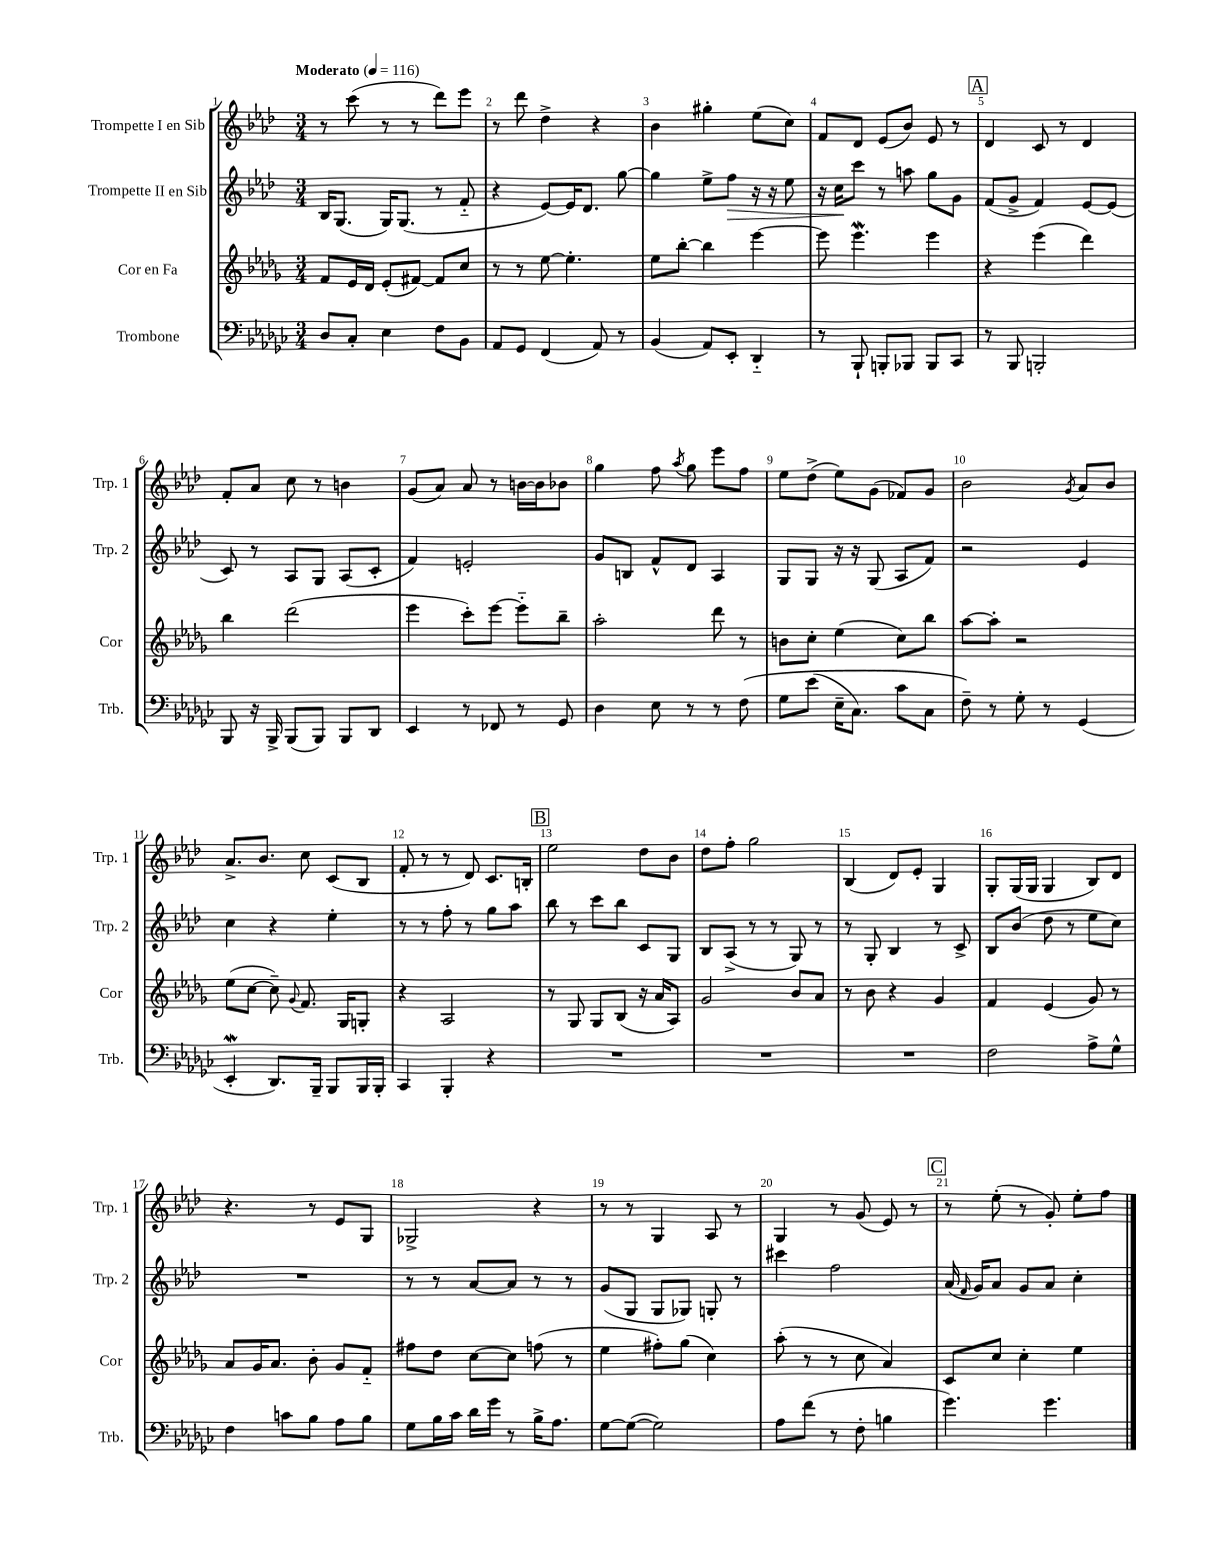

**kern	**kern	**kern	**dynam	**kern
*part4	*part3	*part2	*part2	*part1
*staff4	*staff3	*staff2	*staff2	*staff1
*I"Trombone	*I"Cor en Fa	*I"Trompette II en Sib	*	*I"Trompette I en Sib
*I'Trb.	*I'Cor	*I'Trp. 2	*	*I'Trp. 1
*clefF4	*clefG2	*clefG2	*	*clefG2
*k[b-e-a-d-g-c-]	*k[b-e-a-d-g-]	*k[b-e-a-d-]	*	*k[b-e-a-d-]
*M3/4	*M3/4	*M3/4	*	*M3/4
*MM116	*MM116	*MM116	*	*MM116
=1	=1	=1	=1	=1
!	!	!	!	!LO:TX:a:B:t=Moderato
8D-/L	8f/L	16B-/KL	.	8r
.	.	(8.G/J	.	.
8C-'/J	16e-/L	.	.	(8ccc\
.	16d-/JJ	.	.	.
4E-\	(8e-'/L	16G/KL)	.	8r
.	.	(8.G/J	.	.
.	[8f#X/J)	.	.	8r
8F\L	8f#/L]	8r	.	8ddd-\L)
8BB-\J	8cc/J	8f/	.	8eee-\J
=2	=2	=2	=2	=2
8AA-/L	8r	4r	.	8r
8GG-/J	8r	.	.	8ddd-\
(4FF/	[8ee-\	[8e-/L)	.	4dd-^\
.	4.ee-'\]	16e-/K]	.	.
.	.	8.d-/J	.	.
8AA-/)	.	.	.	4r
8r	.	[8gg\	.	.
=3	=3	=3	=3	=3
(4BB-/	8ee-\L	4gg\]	.	4b-\
.	[8bb-'\J	.	.	.
8AA-/L)	4bb-\]	8ee-^\L	.	4gg#X'\
!	!	!	!LO:HP:b	!
8EE-'/J	.	8ff\J	>	.
4DD-/	[4eee-\	16r	.	(8ee-\L
.	.	16r	.	.
.	.	8ee-\	.	8cc\J)
=4	=4	=4	=4	=4
8r	8eee-\]	16r	.	8f/L
.	.	16cc\KL	.	.
8BBB-`/	4.eee-W\	8ccc\J	]	8d-/J
8BBBn'/L	.	8r	.	(8e-/L
8BBB-X/J	.	8aan\	.	8b-/J)
8BBB-/L	4eee-\	8gg\L	.	8e-/
8CC-/J	.	8g\J	.	8r
!!LO:REH:place=s1:t=A
=5	=5	=5	=5	=5
8r	4r	(8f/L	.	4d-/
8BBB-/	.	8g^/J	.	.
2BBBn'/	(4eee-\	4f/)	.	8c/
.	.	.	.	8r
.	4ddd-\)	[8e-/L	.	4d-/
.	.	(8e-/J]	.	.
!!LO:LB:g=z
=6	=6	=6	=6	=6
8BBB-/	4bb-\	8c/)	.	8f'/L
16r	.	8r	.	8a-/J
16BBB-^/	.	.	.	.
(8BBB-/L	(2ddd-\	8A-/L	.	8cc\
8BBB-/J)	.	8G/J	.	8r
8BBB-/L	.	(8A-/L	.	4bn\
8DD-/J	.	8c'/J	.	.
=7	=7	=7	=7	=7
4EE-/	4eee-\	4f/)	.	(8g/L
.	.	.	.	8a-/J)
8r	8ccc'\L)	2en'/	.	8a-/
8FF-X/	[8eee-\J	.	.	8r
8r	8eee-\L]	.	.	[16bn\LL
.	.	.	.	16b\J]
8GG-/	8bb-~\J	.	.	8b-X\J
=8	=8	=8	=8	=8
4D-\	2aa-'\	8g/L	.	4gg\
.	.	8Bn/J	.	.
8E-\	.	8f^^/L	.	8ff\
.	.	.	.	8qaa-/
8r	.	8d-/J	.	8gg\
8r	8ddd-\	4A-/	.	8eee-\L
(8F\	8r	.	.	8ff\J
=9	=9	=9	=9	=9
8G-\L	8bn\L	8G/L	.	8ee-\L
(8e-\J	8cc'\J	8G/J	.	(8dd-^\J
16E-~\KL	(4ee-\	16r	.	8ee-\L)
8.C-\J)	.	16r	.	.
.	.	(8G/	.	(8g\J
8c-\L	8cc\L)	8A-/L	.	8f-X/L)
8C-\J	8bb-\J	8f/J)	.	8g/J
=10	=10	=10	=10	=10
8F~\)	[8aa-\L	2r	.	2b-\
8r	8aa-'\J]	.	.	.
8G-'\	2r	.	.	.
8r	.	.	.	.
.	.	.	.	8qg/
(4GG-/	.	4e-/	.	8a-/L
.	.	.	.	8b-/J
!!LO:LB:g=z
=11	=11	=11	=11	=11
4EE-W'/	(8ee-\L	4cc\	.	8.a-^/L
.	[8cc\J	.	.	.
.	.	.	.	8.b-/J
8.DD-/L)	8cc~\])	4r	.	.
.	8qqg-/	.	.	.
.	8.f/	.	.	8cc\
16BBB-~/Jk	.	.	.	.
8BBB-/L	.	4ee-'\	.	(8c/L
.	16G-/KL	.	.	.
16BBB-/L	8Gn'/J	.	.	8B-/J
16BBB-'/JJ	.	.	.	.
=12	=12	=12	=12	=12
4CC-/	4r	8r	.	8f'/
.	.	8r	.	8r
4BBB-'/	2A-/	8ff'\	.	8r
.	.	8r	.	8d-/)
4r	.	8gg\L	.	8.c/L
.	.	8aa-\J	.	.
.	.	.	.	16Bn'/Jk
!!LO:REH:place=s1:t=B
=13	=13	=13	=13	=13
2.r	8r	8bb-\	.	2ee-\
.	8G-/	8r	.	.
.	8G-/L	8ccc\L	.	.
.	(8B-/J	8bb-\J	.	.
.	16r	8c/L	.	8dd-\L
.	16a-/KL	.	.	.
.	8A-/J)	8G/J	.	8b-\J
=14	=14	=14	=14	=14
2.r	2g-/	8B-/L	.	8dd-\L
.	.	(8A-^/J	.	8ff'\J
.	.	8r	.	2gg\
.	.	8r	.	.
.	8b-/L	8G/)	.	.
.	8a-/J	8r	.	.
=15	=15	=15	=15	=15
2.r	8r	8r	.	(4B-/
.	8b-\	8G'/	.	.
.	4r	4B-/	.	8d-/L)
.	.	.	.	8e-'/J
.	4g-/	8r	.	4G/
.	.	8c^/	.	.
=16	=16	=16	=16	=16
2F\	4f/	8B-/L	.	8G'/L
.	.	(8b-/J	.	(16G/L
.	.	.	.	16G/JJ
.	(4e-/	8dd-\	.	4G/
.	.	8r	.	.
8A-^\L	8g-/)	8ee-\L	.	8B-/L)
8G-^^\J	8r	8cc\J)	.	8d-/J
!!LO:LB:g=z
=17	=17	=17	=17	=17
4F\	8a-/L	2.r	.	4.r
.	16g-/K	.	.	.
.	8.a-/J	.	.	.
8cn\L	.	.	.	.
8B-\J	8b-'\	.	.	8r
8A-\L	8g-/L	.	.	8e-/L
8B-\J	8f/J	.	.	8G/J
=18	=18	=18	=18	=18
8G-\L	8ff#X\L	8r	.	2G-X^/
16B-\L	8dd-\J	8r	.	.
16c-\JJ	.	.	.	.
16d-\LL	[8cc\L	[8a-/L	.	.
16g-\JJ	.	.	.	.
8r	8cc\J]	8a-/J]	.	.
16B-^\KL	(8ffn\	8r	.	4r
8.A-\J	.	.	.	.
.	8r	8r	.	.
=19	=19	=19	=19	=19
[8G-\L	4ee-\	(8g/L	.	8r
(8G-\J_	.	8G/J	.	8r
2G-\])	8ff#X'\L)	8G/L	.	4G/
.	(8gg-\J	8G-X/J)	.	.
.	4cc\)	8Gn'/	.	8A-/
.	.	8r	.	8r
=20	=20	=20	=20	=20
8A-\L	(8aa-'\	4ccc#X\	.	4G/
(8f\J	8r	.	.	.
8r	8r	2ff\	.	8r
8F'\	8cc\	.	.	(8g/
4Bn\	4a-/)	.	.	8e-/)
.	.	.	.	8r
!!LO:REH:place=s1:t=C
=21	=21	=21	=21	=21
4.g-\)	8c/L	(16a-/	.	8r
.	.	16qqf/	.	.
.	.	16g/KL)	.	.
.	8cc/J	8a-/J	.	(8ee-'\
.	4cc'\	8g/L	.	8r
4.g-\	.	8a-/J	.	8g'/)
.	4ee-\	4cc'\	.	8ee-'\L
.	.	.	.	8ff\J
==	==	==	==	==
*-	*-	*-	*-	*-
